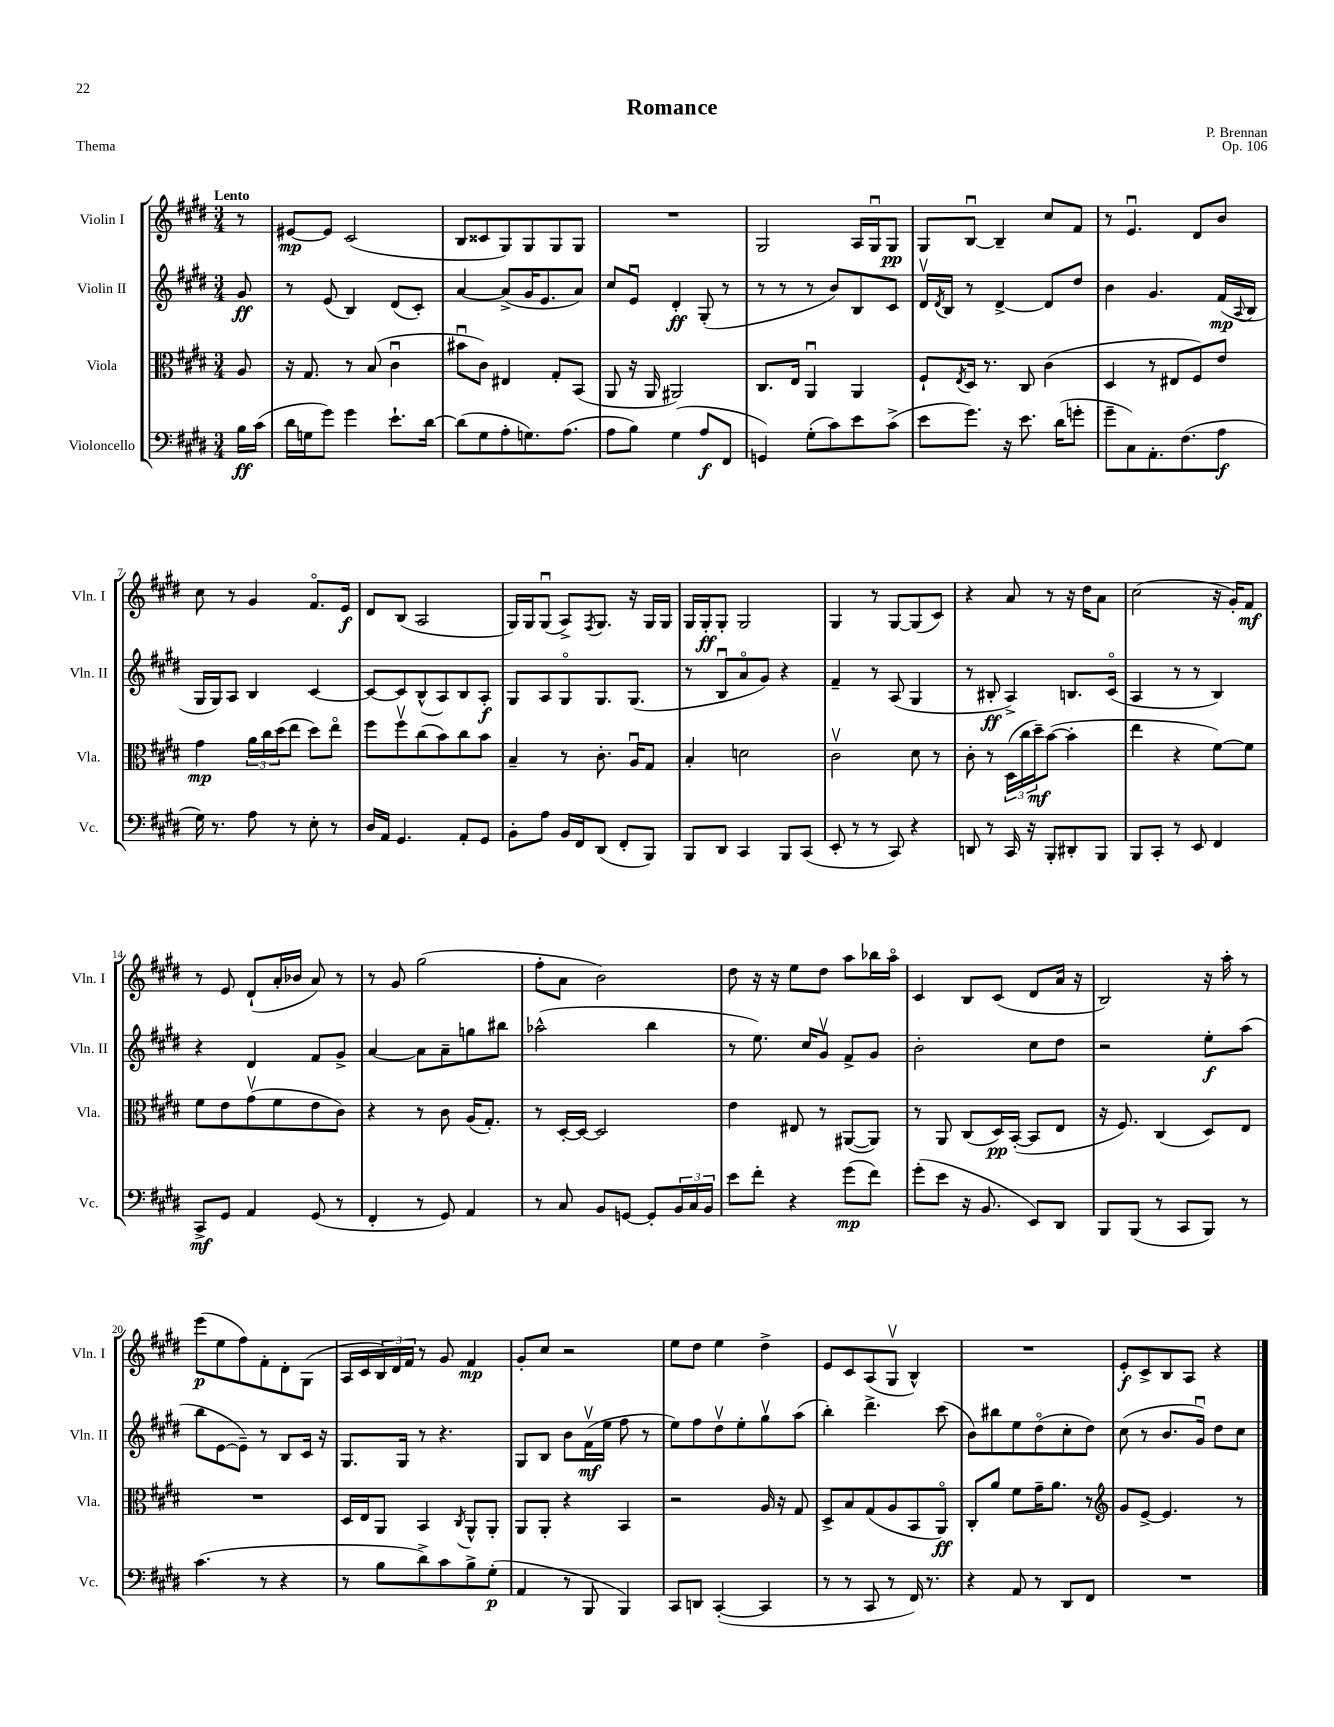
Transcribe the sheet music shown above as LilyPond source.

\header { title = "Romance" composer = "P. Brennan" opus = "Op. 106" piece = "Thema" }
<<
\new StaffGroup <<
\new Staff = "s0" \with { instrumentName = "Violin I" shortInstrumentName = "Vln. I" } {
    \clef treble \key e \major \numericTimeSignature \time 3/4 \partial 8 \tempo "Lento"
    r8 |
    eis'8~\mp eis'8 cis'2( |
    b8 cisis'8 gis8) gis8 gis8 gis8 |
    R2. |
    gis2 a16 gis16\downbow gis8\pp |
    gis8 b8~\downbow b4-- cis''8 fis'8 |
    r8 e'4.\downbow dis'8 b'8 |
    cis''8 r8 gis'4 fis'8.\flageolet e'16\f |
    dis'8 b8( a2 |
    gis16) gis16 gis8\downbow( a8->) \acciaccatura { fis8 } gis8. r16 gis16 gis16 |
    gis16 gis16-.\ff gis8-. gis2 |
    gis4 r8 gis8~ gis8( cis'8) |
    r4 a'8 r8 r16 dis''16 a'8 |
    cis''2( r16 gis'16-.) fis'8\mf |
    r8 e'8 dis'8-!( a'16-. bes'16 a'8) r8 |
    r8 gis'8 gis''2( |
    fis''8-. a'8 b'2) |
    dis''8 r16 r16 e''8 dis''8 a''8 bes''16 a''16\flageolet |
    cis'4 b8 cis'8( dis'8 a'16 r16 |
    b2) r16 a''16-. r8 |
    e'''8\p( e''8 fis''8) fis'8-. dis'8-. gis8( |
    a16 cis'16 \tuplet 3/2 { b16) dis'16 fis'16 } r8 gis'8 fis'4\mp |
    gis'8-. cis''8 r2 |
    e''8 dis''8 e''4 dis''4-> |
    e'8 cis'8 a8( gis8\upbow b4-^) |
    R2. |
    e'8-.\f cis'8-> b8 a8 r4 \bar "|." |
}
\new Staff = "s1" \with { instrumentName = "Violin II" shortInstrumentName = "Vln. II" } {
    \clef treble \key e \major \numericTimeSignature \time 3/4 \partial 8
    gis'8\ff |
    r8 e'8( b4) dis'8( cis'8-.) |
    a'4~ a'8->( gis'16 e'8. a'8) |
    cis''8 e'8\downbow dis'4-.\ff gis8-.( r8 |
    r8 r8 r8 b'8) b8 cis'8 |
    dis'16\upbow \acciaccatura { dis'8 } b16 r8 dis'4~-> dis'8 dis''8 |
    b'4 gis'4. fis'16\mp( \appoggiatura { a8 } b16 |
    gis16 gis16) a8 b4 cis'4~ |
    cis'8~ cis'8 b8-^( a8) b8 a8-.\f |
    gis8 a8 gis8\flageolet gis8. gis8.( |
    r8 b8\downbow a'8\flageolet gis'8) r4 |
    fis'4-- r8 a8( gis4 |
    r8 bis8-.\ff a4->) b8. cis'16\flageolet( |
    a4 r8 r8 b4) |
    r4 dis'4 fis'8 gis'8-> |
    a'4~ a'8 a'8-- g''8 bis''8 |
    aes''2-^( b''4 |
    r8 e''8.) cis''16 gis'8\upbow fis'8-> gis'8 |
    b'2-. cis''8 dis''8 |
    r2 e''8-.\f a''8( |
    b''8 e'8~ e'8--) r8 b8 cis'16 r16 |
    gis8. gis16 r8 r4. |
    gis8 b8 b'8 fis'16\upbow\mf( e''16 fis''8 r8 |
    e''8) fis''8 dis''8\upbow e''8-. gis''8\upbow a''8( |
    b''4-.) dis'''4.-> cis'''8( |
    b'8) bis''8 e''8 dis''8\flageolet( cis''8-. dis''8) |
    cis''8( r8 b'8. gis'16\downbow) dis''8 cis''8 \bar "|." |
}
\new Staff = "s2" \with { instrumentName = "Viola" shortInstrumentName = "Vla." } {
    \clef alto \key e \major \numericTimeSignature \time 3/4 \partial 8
    a8 |
    r16 gis8. r8 b8( cis'4\downbow |
    bis'8\downbow cis'8) eis4 gis8-. b,8( |
    a,8 r16 a,16 ais,2) |
    cis8. e16 a,4\downbow a,4 |
    fis8-! \acciaccatura { e8 } dis16 r8. cis8 cis'4( |
    dis4 r8 eis8 fis8) e'8 |
    gis'4\mp \tuplet 3/2 { a'16 cis''16 dis''16( } e''8 dis''8) e''8\flageolet |
    fis''8 fis''8\upbow cis''8( b'8) cis''8 b'8 |
    b4-- r8 cis'8.-. a16\downbow gis8 |
    b4-. d'2 |
    cis'2\upbow dis'8 r8 |
    cis'8-. r8 \tuplet 3/2 { dis16( cis''16 dis''16--\mf) } b'8~( b'4-. |
    e''4 r4 fis'8~) fis'8 |
    fis'8 e'8 gis'8\upbow( fis'8 e'8 cis'8) |
    r4 r8 cis'8 a16( gis8.-.) |
    r8 dis16~-. dis16~ dis2 |
    e'4 eis8 r8 ais,8~( ais,8) |
    r8 a,8 cis8( dis16\pp) b,16~-.( b,8 e8 |
    r16 fis8.) cis4( dis8) e8 |
    R2. |
    dis16 e16 a,8 b,4 \acciaccatura { cis8 } a,8-^ a,8-. |
    a,8 a,8-. r4 b,4 |
    r2 a16 r16 gis8 |
    dis8-> b8 gis8( a8 b,8 a,8\flageolet\ff) |
    cis8-. a'8 fis'8 gis'16-- a'8. r8 |
    \clef treble gis'8 e'8~-> e'4. r8 \bar "|." |
}
\new Staff = "s3" \with { instrumentName = "Violoncello" shortInstrumentName = "Vc." } {
    \clef bass \key e \major \numericTimeSignature \time 3/4 \partial 8
    b16\ff cis'16( |
    dis'16 g16 gis'8) gis'4 e'8.-! dis'16~ |
    dis'8( gis8 a8-. g8.) a8.( |
    a8 b8) gis4( a8\f fis,8 |
    g,4) gis8-.( cis'8) e'8 cis'8->( |
    e'8 gis'8.) r16 e'8. dis'16( g'8-. |
    gis'8-- cis8) a,8.-. fis8.( a8\f |
    gis16) r8. a8 r8 e8-. r8 |
    dis16 a,16 gis,4. a,8-. gis,8 |
    b,8-. a8 b,16 fis,16 dis,8( fis,8-. b,,8) |
    b,,8 dis,8 cis,4 b,,8 cis,8( |
    e,8-. r8 r8 cis,8) r4 |
    d,8 r8 cis,16 r16 b,,8-. dis,8-. b,,8 |
    b,,8 cis,8-. r8 e,8 fis,4 |
    cis,8->\mf gis,8 a,4 gis,8( r8 |
    fis,4-. r8 gis,8) a,4 |
    r8 cis8 b,8 g,8~ g,8-. \tuplet 3/2 { b,16 cis16 b,16 } |
    e'8 fis'8-. r4 gis'8\mp( fis'8) |
    gis'8-.( e'8 r16 b,8. e,8) dis,8 |
    b,,8 b,,8( r8 cis,8 b,,8) r8 |
    cis'4.( r8 r4 |
    r8 b8 dis'8->) cis'8 b8-> gis8-.\p( |
    a,4 r8 b,,8 b,,4) |
    cis,8 d,8 cis,4~-.( cis,4 |
    r8 r8 cis,8 r8 fis,16) r8. |
    r4 a,8 r8 dis,8 fis,8 |
    R2. \bar "|." |
}
>>
>>
